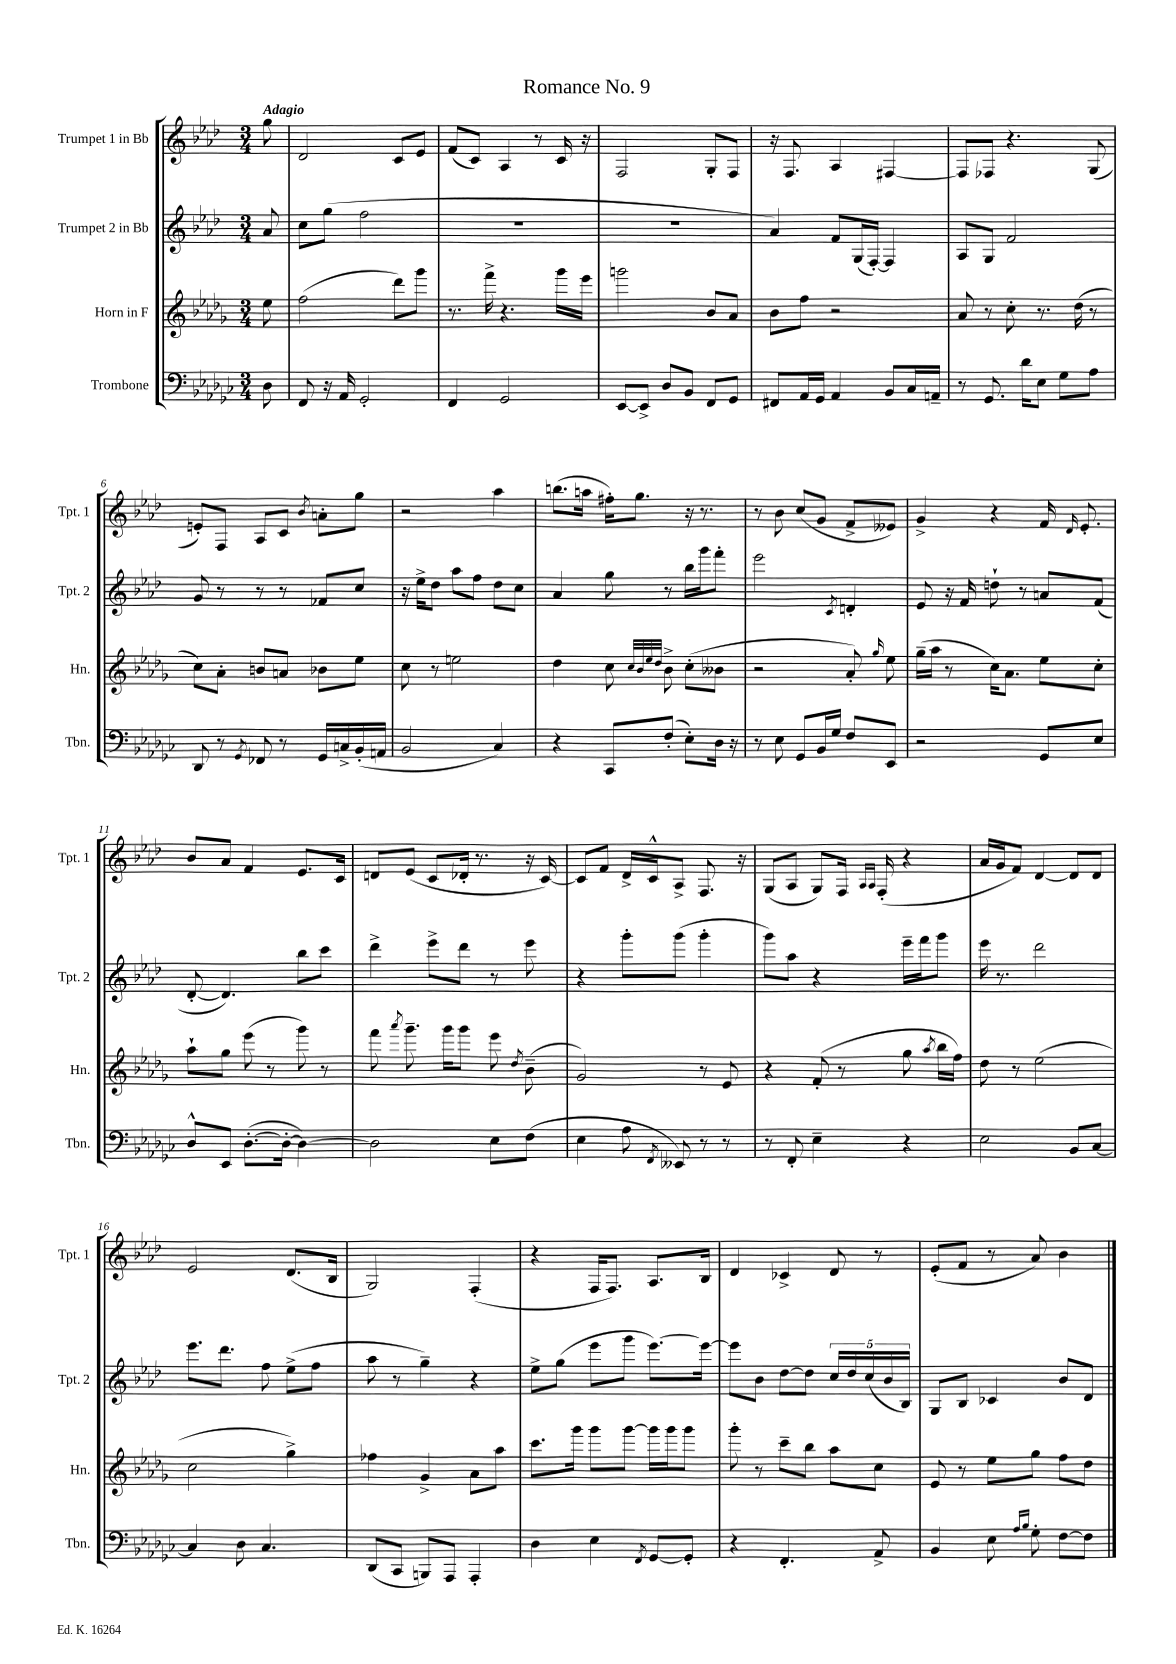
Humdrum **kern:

**kern	**kern	**kern	**kern
*part4	*part3	*part2	*part1
*staff4	*staff3	*staff2	*staff1
*I"Trombone	*I"Horn in F	*I"Trumpet 2 in Bb	*I"Trumpet 1 in Bb
*I'Tbn.	*I'Hn.	*I'Tpt. 2	*I'Tpt. 1
*clefF4	*clefG2	*clefG2	*clefG2
*k[b-e-a-d-g-c-]	*k[b-e-a-d-g-]	*k[b-e-a-d-]	*k[b-e-a-d-]
*M3/4	*M3/4	*M3/4	*M3/4
=	=	=	=
!	!	!	!LO:TX:a:B:t=Adagio
8D-\	8ee-\	8a-/	8gg\
=1	=1	=1	=1
8FF/	(2ff\	8cc\L	2d-/
16r	.	(8gg\J	.
16AA-/	.	.	.
2GG-'/	.	2ff\	.
.	8ddd-\L)	.	8c/L
.	8ggg-\J	.	8e-/J
=2	=2	=2	=2
4FF/	8.r	2.r	(8f/L
.	.	.	8c/J)
.	16fff^\	.	.
2GG-/	4.r	.	4A-/
.	.	.	8r
.	16ggg-\LL	.	16c/
.	16eee-\JJ	.	16r
=3	=3	=3	=3
[8EE-/L	2gggn\	2.r	2F/
8EE-^/J]	.	.	.
8D-/L	.	.	.
8BB-/J	.	.	.
8FF/L	8b-/L	.	8G'/L
8GG-/J	8a-/J	.	8F/J
=4	=4	=4	=4
8FF#X/L	8b-\L	4a-/)	16r
.	.	.	8.F/
16AA-/L	8ff\J	.	.
16GG-/JJ	.	.	.
4AA-/	2r	8f/L	4A-/
.	.	(16G/L	.
.	.	[16F'/JJ)	.
8BB-/L	.	4F/]	[4F#X/
16C-/L	.	.	.
16AAn~/JJ	.	.	.
=5	=5	=5	=5
8r	8a-/	8A-/L	8F#/L]
8.GG-/	8r	8G/J	8F-X/J
.	8cc'\	2f/	4.r
16d-\KL	.	.	.
8E-\J	8.r	.	.
8G-\L	.	.	.
.	(16dd-\	.	.
8A-\J	8r	.	(8G/
!!LO:LB:g=z
=6	=6	=6	=6
8DD-/	8cc\L)	8g/	8en'/L)
8r	8a-'\J	8r	8F/J
8qGG-/	.	.	.
8FF-X/	8bn/L	8r	8A-/L
8r	8an/J	8r	8c/J
.	.	.	8qb-/
16GG-/LL	8b-X\L	8f-X/L	8an'\L
16Cn^/	.	.	.
(16BB-'/	8ee-\J	8cc/J	8gg\J
16AAn/JJ	.	.	.
=7	=7	=7	=7
2BB-/	8cc\	16r	2r
.	.	16ee-^\KL	.
.	8r	8dd-\J	.
.	2een\	8aa-\L	.
.	.	8ff\J	.
4C-/)	.	8dd-\L	4aa-\
.	.	8cc\J	.
=8	=8	=8	=8
4r	4dd-\	4a-/	(8.bbn\L
.	.	.	16aan\Jk
8CC-/L	8cc\	8gg\	16ff#X'\KL)
.	.	.	8.gg\J
.	32qqcc/LLL	.	.
.	32qqb-/	.	.
.	32qqee-/	.	.
.	32qqdd-/JJJ	.	.
(8F'/J	8b-^\	8r	.
8E-'\L)	(8cc'\L	16bb-\LL	16r
.	.	16ggg\J	8.r
16D-\Jk	8b--X\J	8fff'\J	.
16r	.	.	.
=9	=9	=9	=9
8r	2r	2eee-\	8r
8E-\	.	.	8b-\
8GG-/L	.	.	(8cc/L
16BB-/L	.	.	8g/J
16G-/JJ	.	.	.
.	.	8qc/	.
8F/L	8a-'/)	4dn'/	8f^/L
.	16qqgg-/	.	.
8EE-/J	8ee-\	.	8e--X/J)
=10	=10	=10	=10
2r	(16gg-~\LL	8e-/	4g^/
.	16aa-\JJ	.	.
.	8r	16r	.
.	.	16f/	.
.	16cc\KL)	8ddn`\	4r
.	8.a-\J	.	.
.	.	8r	.
8GG-/L	8ee-\L	8an/L	16f/
.	.	.	16qqd-/
.	.	.	8.e-'/
8E-/J	8cc'\J	(8f/J	.
!!LO:LB:g=z
=11	=11	=11	=11
8D-^^/L	8aa-`\L	[8d-'/	8b-/L
8EE-/J	8gg-\J	4.d-/])	8a-/J
([8.D-'\L	(8eee-\	.	4f/
.	8r	.	.
16D-'\Jk_	.	.	.
4D-\_)	8ggg-\)	8bb-\L	8.e-/L
.	8r	8ccc\J	.
.	.	.	16c/Jk
=12	=12	=12	=12
2D-\]	8fff\	4ddd-^\	8dn/L
.	8qaaa-/	.	.
.	8.ggg-~\	.	(8e-/J
.	.	8eee-^\L	8c/L
.	16ggg-\KL	.	.
.	8ggg-\J	8ddd-\J	16d-X'/Jk
.	.	.	8.r
8E-\L	8eee-\	8r	.
.	8qdd-/	.	.
(8F\J	(8b-~\	8eee-\	16r
.	.	.	[16c/)
=13	=13	=13	=13
4E-\	2g-/)	4r	8c/L]
.	.	.	8f/J
8A-\	.	8ggg'\L	16d-^/LL
.	.	.	16c^^/J
8qFF/	.	.	.
8EE--X/)	.	(8ggg\J	8A-^/J
8r	8r	4ggg'\	8.F/
8r	8e-/	.	.
.	.	.	16r
=14	=14	=14	=14
8r	4r	8ggg\L)	(8G/L
8FF'/	.	8aa-\J	8A-/J
4E-~\	(8f'/	4r	8G/L)
.	8r	.	16F/Jk
.	.	.	16qqA-/LL
.	.	.	16qqA-/JJ
.	.	.	(16F'/
4r	8gg-\	16eee-~\LL	4r
.	.	16fff\J	.
.	8qaa-/	.	.
.	16bb-\LL	8ggg\J	.
.	16ff\JJ)	.	.
=15	=15	=15	=15
2E-\	8dd-\	16eee-\	16a-/LL
.	.	8.r	16g/J
.	8r	.	8f/J)
.	(2ee-\	2ddd-\	[4d-/
8BB-/L	.	.	8d-/L]
[8C-/J	.	.	8d-/J
!!LO:LB:g=z
=16	=16	=16	=16
4C-/]	2cc\	8.eee-\L	2e-/
.	.	8.ddd-\J	.
8D-\	.	.	.
4.C-/	.	8ff\	.
.	4gg-^\)	(8ee-^\L	(8.d-/L
.	.	8ff\J	.
.	.	.	16B-/Jk
=17	=17	=17	=17
(8DD-/L	4ff-X\	8aa-\	2G/)
8CC-/J	.	8r	.
8BBBn/L)	4g-^/	4gg~\)	.
8AAA-/J	.	.	.
4AAA-'/	8a-\L	4r	(4F'/
.	8aa-\J	.	.
=18	=18	=18	=18
4D-\	8.ccc\L	8ee-^\L	4r
.	.	(8gg\J	.
.	16ggg-\Jk	.	.
4E-\	8ggg-\L	8eee-\L	16F/KL
.	.	.	8.F/J)
.	[8ggg-\J	8ggg\J	.
8qFF/	.	.	.
[8GG-/L	16ggg-\LL]	[8.eee-\L)	8.A-/L
.	16ggg-\J	.	.
8GG-'/J]	8ggg-\J	.	.
.	.	16eee-\Jk_	16B-/Jk
=19	=19	=19	=19
4r	8ggg-'\	8eee-\L]	4d-/
.	8r	8b-\J	.
4.FF'/	8ccc~\L	[8dd-\L	4c-X^/
.	8bb-\J	8dd-\J]	.
.	8aa-\L	20cc/LL	8d-/
.	.	20dd-/	.
.	.	(20cc/	.
8AA-^/	8cc\J	.	8r
.	.	20b-/	.
.	.	20B-/JJ)	.
=20	=20	=20	=20
4BB-/	8e-/	8G/L	(8e-'/L
.	8r	8B-/J	8f/J
8E-\	8ee-\L	4c-X/	8r
16qqA-/LL	.	.	.
16qqB-/JJ	.	.	.
8G-'\	8gg-\J	.	8a-/)
[8F\L	8ff\L	8b-/L	4b-\
8F\J]	8dd-\J	8d-/J	.
==	==	==	==
*-	*-	*-	*-
